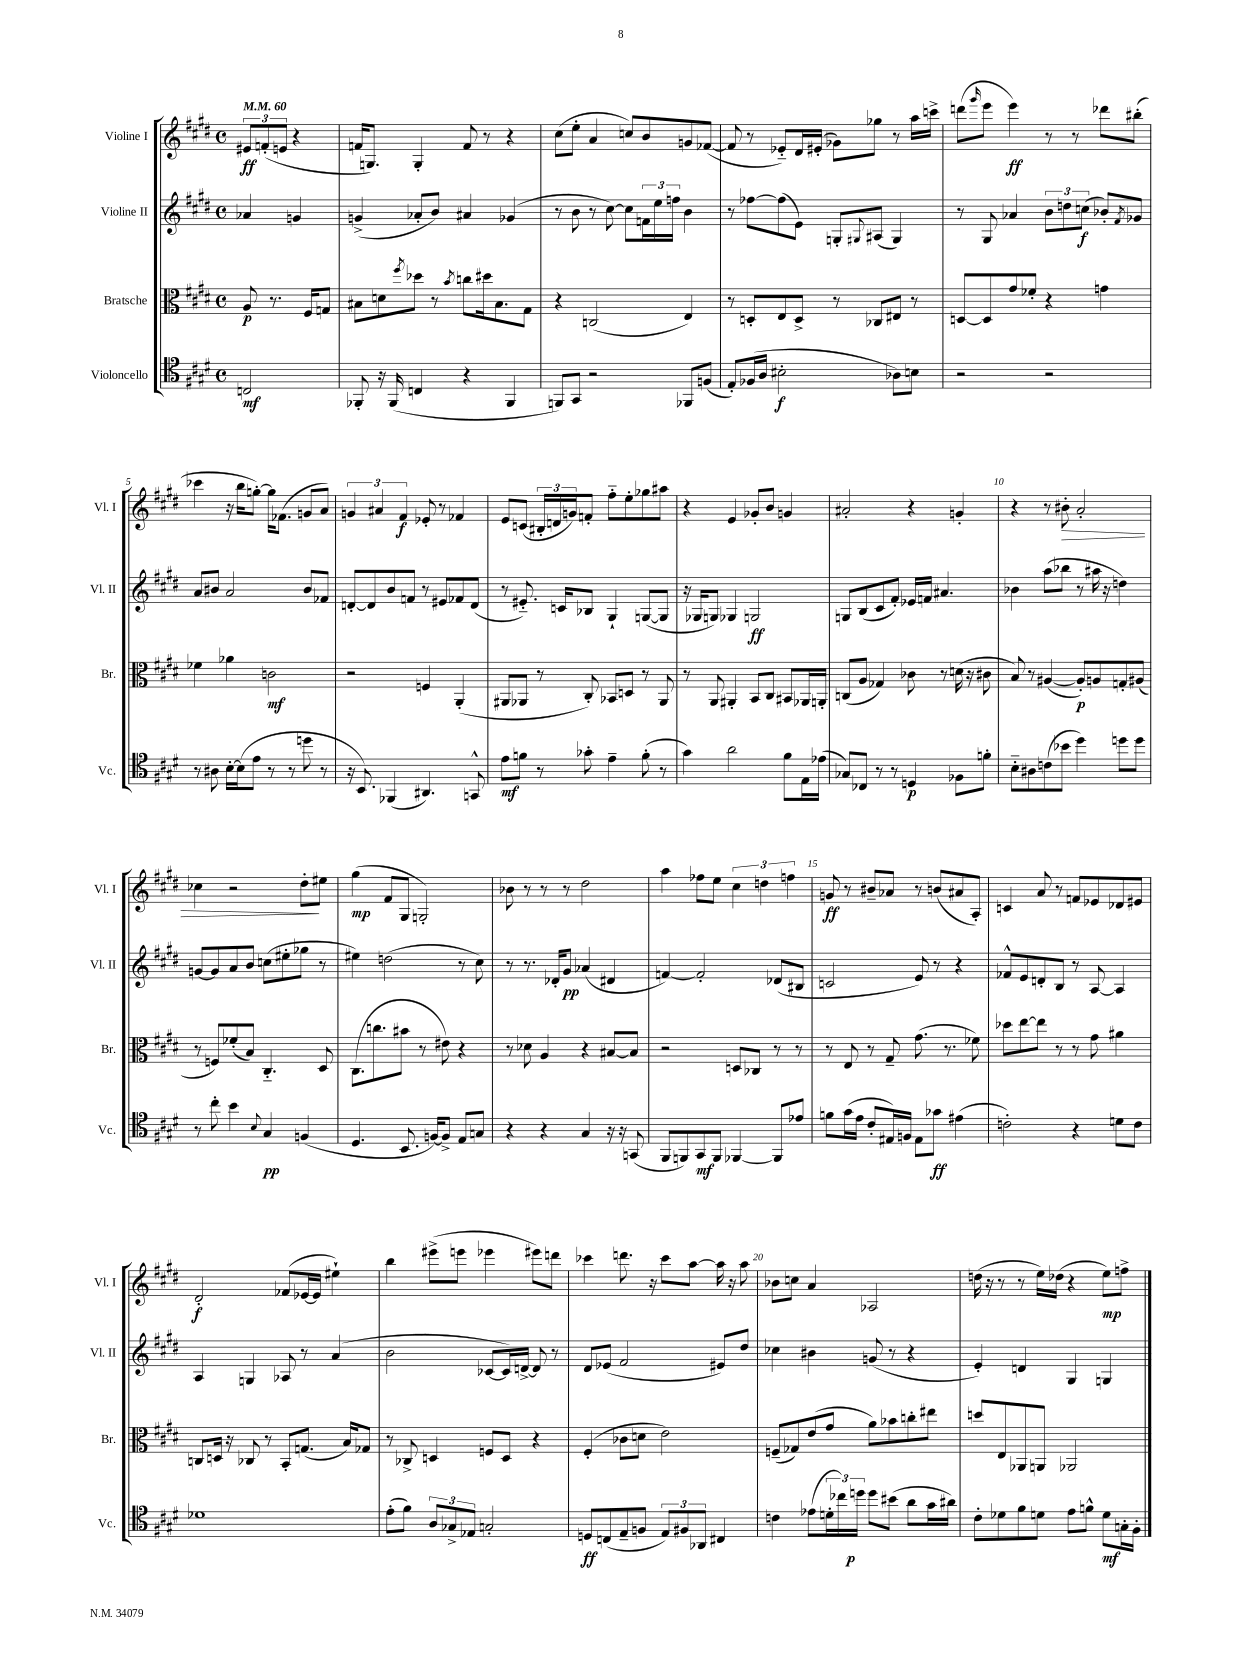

**kern	**kern	**kern	**kern
*staff4	*staff3	*staff2	*staff1
*clefC4	*clefC3	*clefG2	*clefG2
*k[f#c#g#d#]	*k[f#c#g#d#]	*k[f#c#g#d#]	*k[f#c#g#d#]
*M4/4	*M4/4	*M4/4	*M4/4
*met(c)	*met(c)	*met(c)	*met(c)
*MM60	*MM60	*MM60	*MM60
2C	8A	4a-	12e#
.	.	.	(12f'
.	8.r	.	.
.	.	.	12e
.	.	4g	4r
.	16F#	.	.
.	8G	.	.
=	=	=	=
8FF-'	8B#	(4g^	16f
.	.	.	8.G)
16r	8d	.	.
(16FF-	.	.	.
.	8qff#	.	.
4C	8dd-	8a-'	4G'
.	8r	8b)	.
.	8qb	.	.
4r	8cc	4a#	8f
.	16dd#	.	8r
.	8.B#	.	.
4FF-	.	(4g-	4r
.	8G#	.	.
=	=	=	=
8FF)	4r	8r	(8cc#
8GG#	.	8b	8ee'
2r	(2C	8r	4a
.	.	[8cc#)	.
.	.	8cc#]	8cc)
.	.	24f	8b
.	.	24ee	.
.	.	24ff	.
8FF-	4E)	4b	8g
(8F	.	.	([8f-
=	=	=	=
8E')	8r	8r	8f-]
(16F-	8D'	[8ff-	8r
16A	.	.	.
2B#'	8E	(8ff-]	8e-'~)
.	8D^	8e)	16d#
.	.	.	(16e#'
.	8r	8G'	8g-)
.	.	8qqG#	.
.	8C-	(8A#	8gg-
8A-)	8E#	4G#)	8r
8B	8r	.	16aa
.	.	.	16ccc^
=	=	=	=
2r	[8D	8r	(8ddd
.	.	.	16qqggg#
.	8D]	8G#	8eee
.	8g#	4a-	4eee)
.	8f-'	.	.
2r	4r	12b	8r
.	.	12dd	.
.	.	.	8r
.	.	(12cc	.
.	4g	8b-')	8ddd-
.	.	8qf#	.
.	.	8g-	(8bb#'
=	=	=	=
8r	4f-	8a	4ccc-
8A#	.	8b#	.
[16B'	4a-	2a	16r
(16B]	.	.	16bb
8e	.	.	[8gg')
8r	2c	.	16gg]
.	.	.	(8.f-
8r	.	.	.
8dd	.	8b#	8g
8r	.	8f-	8a)
=	=	=	=
16r	2r	[8d'	6g
8.BB)	.	.	.
.	.	8d]	.
.	.	.	6a#
(4FF-	.	8b	.
.	.	.	6f#
.	.	8f	.
4.AA#)	4F	8r	8e-'
.	.	8e#	8r
.	(4AA'	8f-	4f-
8GG^^	.	(8d	.
=	=	=	=
8e	8AA#	8r	8e
8f	8AA-	8.e#'~)	(8c
8r	8r	.	24B#'
.	.	.	24d
.	.	16c	.
.	.	.	24g)
8g-'	8C#')	8B-	8f'
4e~	8BB-	4G#`	8ff#'~
.	8D	.	8ee'
(8f'	8r	([8G	8gg-
8r	8AA-	8G]	8aa#
=	=	=	=
4g#)	8r	16r	4r
.	.	16G-	.
.	8AA	8G)	.
2a	4AA#'	4G-	4e
.	8BB	2G	8g-'
.	8C#	.	8b
8f#	8BB#	.	4g
16E	16AA-	.	.
(16e-	16AA'	.	.
=	=	=	=
8G-)	(8C	8G	2a#'
8C-	8A	(8B	.
8r	4G-)	8c#	.
8r	.	8f#')	.
4D	8c-	16e-	4r
.	.	16f	.
.	8r	4.a#	.
8F-	(16d	.	4g'
.	16r	.	.
8f'	8c#	.	.
=	=	=	=
8B'~	8B)	4b-	4r
8A#	8r	.	.
(8c	([4A#	(8aa	8r
8b-	.	8bb-	8b#'
4dd#)	8A#'])	8r	2a'
.	8A	16aa#	.
.	.	16r	.
8dd	8G'	4dd)	.
8dd	(8A#	.	.
=	=	=	=
8r	8r	[8g	4cc-
8cc#'	8F)	8g]	.
4b	(8f-'	8a	2r
.	8B)	8b	.
8qqB	.	.	.
4G#	4.C#'~	(8cc	.
.	.	8ee#'	.
(4F	.	8gg-	8dd#'
.	8D#	8r	8ee#
=	=	=	=
4.D#	(8.C#	4ee#)	(4gg#
.	8.cc	.	.
.	.	(2dd	8f#
8.BB	8b#	.	8G#
.	8r	.	2G')
[16F)	.	.	.
8F^]	8e#)	.	.
8E	4r	8r	.
8G	.	8cc#)	.
=	=	=	=
4r	8r	8r	8b-
.	8d-	8.r	8r
4r	4A	.	8r
.	.	16d-'	.
.	.	8g#	8r
4G#	4r	(4a-	2dd#
16r	[8B#	4d#	.
16r	.	.	.
(8GG	8B#]	.	.
=	=	=	=
8FF#	2r	[4f)	4aa
8FF)	.	.	.
8GG#	.	2f']	8ff-
8FF	.	.	8ee
[4FF-	8D	.	6cc#
.	8C-	.	.
.	.	.	6dd
8FF-]	8r	(8d-	.
.	.	.	6ff
8e-	8r	8B#	.
=	=	=	=
8f	8r	2c	8g
(16g#	8E	.	8r
16e	.	.	.
8c#'	8r	.	8b#~
16E#)	8G#~	.	8a-
16F	.	.	.
8E#	(8.g#	8e)	8r
8g-	.	8r	(8b
.	8.r	.	.
(4e#	.	4r	8a#
.	8f-)	.	8A')
=	=	=	=
2c')	8dd-	8f-^^	4c
.	[8ee	8e	.
.	8ee]	8d'	8a
.	8r	8B	8r
4r	8r	8r	8f
.	8g#	[8A	8e-
8d	4a#	4A]	8d-
8c	.	.	8e#
=	=	=	=
1d-	8C	4A	2d#'
.	16D	.	.
.	16r	.	.
.	8C-	4G	.
.	8r	.	.
.	8BB'	8A-	(8f-
.	(8.G	8r	[16e-
.	.	.	16e-]
.	.	(4a	4ee#`)
.	16B)	.	.
.	8G-	.	.
=	=	=	=
(8e'	8r	2b	4bb
8f#)	8C-^	.	.
12A	4D	.	(8eee#^
12G-^	.	.	.
.	.	.	8eee
12E-	.	.	.
2G'	8F	[8c-	4eee-
.	8D	16c-])	.
.	.	[16d^	.
.	4r	8d]	8eee#)
.	.	8r	8ddd
=	=	=	=
8D	(4F#'	8d#	4ccc-
(8C	.	(8e-	.
8E~	8c-	2f#	8.ddd
8F	8d	.	.
.	.	.	16r
12E)	2e)	.	8ccc-
12F#	.	.	.
.	.	.	[8aa
12AA-	.	.	.
4C#	.	8e#)	16aa]
.	.	.	16r
.	.	8dd#	8aa
=	=	=	=
4c	(8F~	4cc-	8b-
.	8G-)	.	8cc
(8e-	(8e	4b#	4a
24d'	8g#	.	.
24cc-)	.	.	.
24dd	.	.	.
8dd	8a)	(8g	2A-
(8b#	8b-	8r	.
8a	8cc'	4r	.
16g#	8ee#	.	.
16a#)	.	.	.
=	=	=	=
8c#'	8dd	4e')	(16dd
.	.	.	16r
8d-	8E	.	8r
8f#	8AA-	4d	8r
8d	8AA	.	16ee)
.	.	.	(16dd-
8e	2AA-	4G#	4r
8f^^	.	.	.
8d	.	4G	8ee)
16G'	.	.	8ff^
16F#'	.	.	.
==	==	==	==
*-	*-	*-	*-
